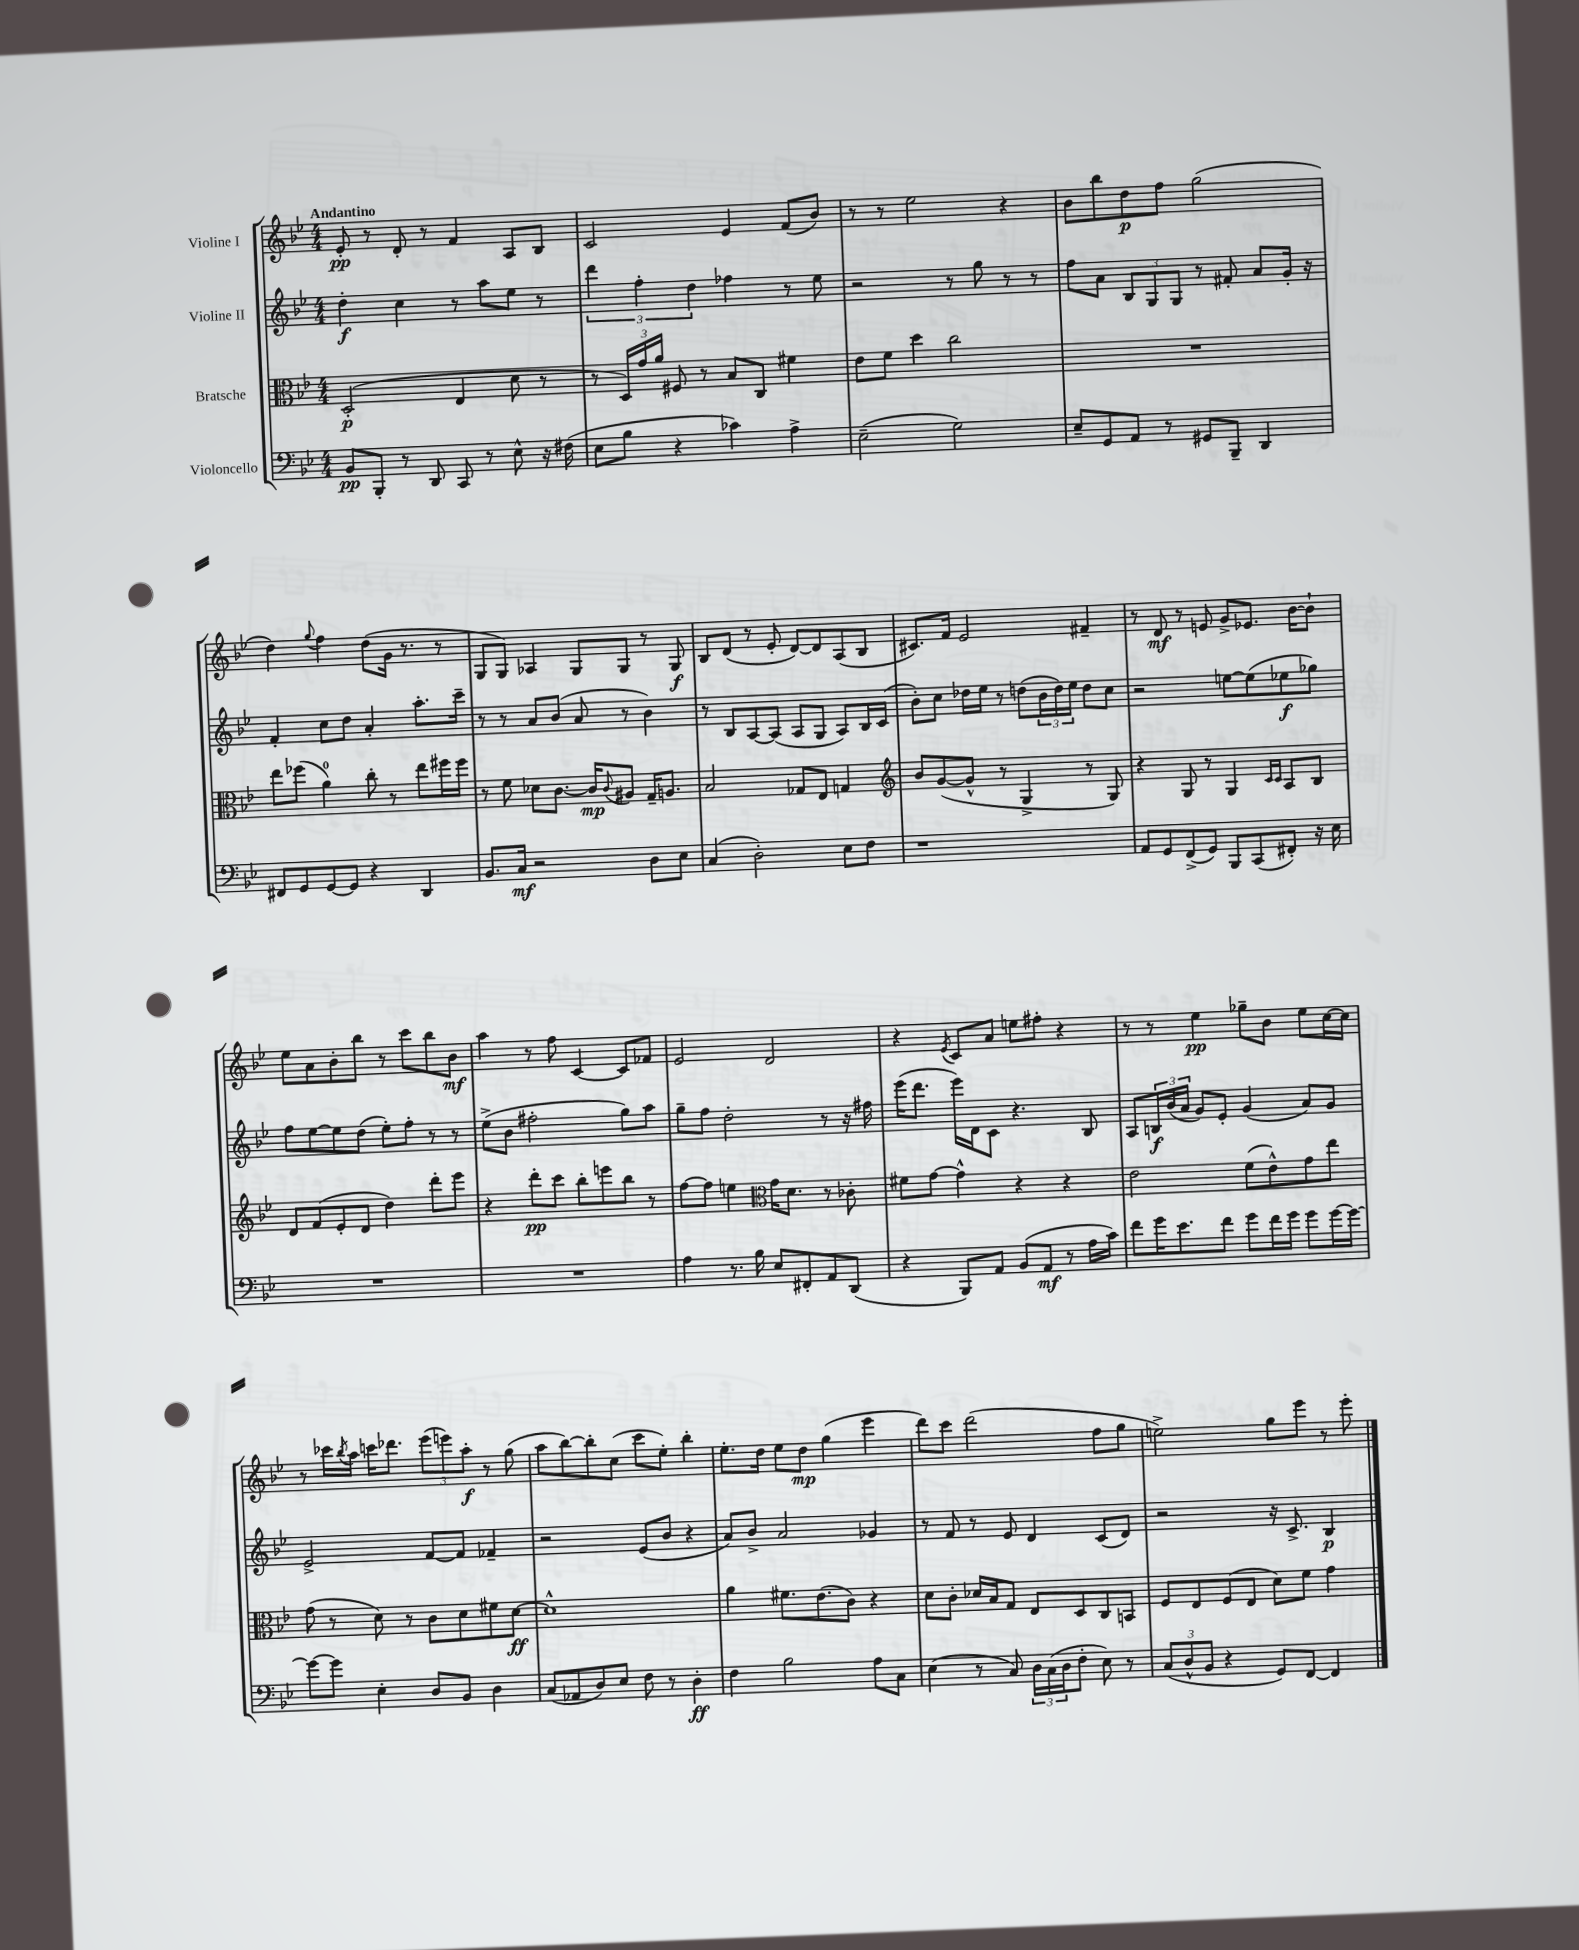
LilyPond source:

<<
\new StaffGroup <<
\new Staff = "s0" \with { instrumentName = "Violine I" } {
    \clef treble \key bes \major \numericTimeSignature \time 4/4 \tempo "Andantino"
    ees'8-.\pp r8 d'8-. r8 f'4 a8 bes8 |
    c'2 ees'4 f'8( bes'8) |
    r8 r8 ees''2 r4 |
    bes'8 bes''8 d''8\p f''8 g''2( |
    d''4) \appoggiatura { g''8 } f''4 d''8( g'16 r8. r8 |
    g8 g8) aes4 g8 g8 r8 g8\f |
    bes8 d'8( r8 ees'8-. d'8~) d'8 a8( bes8 |
    cis'8.) f'16 ees'2 fis'4-- |
    r8 d'8\mf r8 e'8 g'8-> ees'8. bes'16~ bes'8-! |
    ees''8 a'8 bes'8-. bes''8 r8 c'''8 bes''8 bes'8\mf |
    a''4 r8 f''8 c'4~ c'8 fes'8 |
    ees'2 d'2 |
    r4 \acciaccatura { ees'8 } c'8 a'8 e''8 fis''8-. r4 |
    r8 r8 ees''4\pp ges''8-- bes'8 ees''8 c''16~ c''16 |
    r8 ces'''16 \acciaccatura { bes''8 } a''16 c'''16 des'''8. \tuplet 3/2 { ees'''8( e'''8) a''8-.\f } r8 g''8( |
    a''8 bes''8~) bes''8-. c''8( c'''8 ees''8-.) bes''4-. |
    ees''8.-. d''16 ees''8 d''8\mp g''4( ees'''4 |
    d'''8) c'''8 d'''2( f''8 g''8 |
    e''2->) g''8 ees'''8 r8 ees'''8-. \bar "|." |
}
\new Staff = "s1" \with { instrumentName = "Violine II" } {
    \clef treble \key bes \major \numericTimeSignature \time 4/4
    d''4-.\f c''4 r8 a''8 ees''8 r8 |
    \tuplet 3/2 { d'''4 f''4-. d''4 } fes''4 r8 ees''8 |
    r2 r8 g''8 r8 r8 |
    f''8 a'8 \tuplet 3/2 { bes8 g8 g8 } r8 fis'8-. a'8 g'16-. r16 |
    f'4-. c''8 d''8 a'4-. a''8.-. c'''16-- |
    r8 r8 a'8 bes'8( a'8 r8 bes'4) |
    r8 bes8 a8~ a8( a8 g8 a8) bes16 c'16( |
    bes'8-.) c''8 des''16 ees''16 r8 d''8( \tuplet 3/2 { bes'16 d''16) ees''16 } d''8 c''8 |
    r2 e''8~ e''8( ees''8\f ges''8) |
    f''8 ees''8~ ees''8 d''8( ees''8-.) f''8-. r8 r8 |
    ees''8->( bes'8 fis''2-. g''8) a''8 |
    g''8-- f''8 d''2-. r8 r16 fis''16 |
    ees'''16( d'''8. ees'''16) d'16 c'8 r4. bes8 |
    a8 \tuplet 3/2 { b16\f bes'16( a'16 } g'8) ees'8-. g'4( a'8) g'8 |
    ees'2-> f'8~ f'8 fes'4-- |
    r2 ees'8( bes'8 r4 |
    a'8) bes'8-> a'2 ges'4 |
    r8 f'8 r8 ees'8 d'4 c'8( d'8) |
    r2 r16 c'8.-> bes4\p \bar "|." |
}
\new Staff = "s2" \with { instrumentName = "Bratsche" } {
    \clef alto \key bes \major \numericTimeSignature \time 4/4
    d2-.\p( ees4 d'8 r8 |
    r8 \tuplet 3/2 { d16) g'16 a'16 } fis8 r8 bes8 c8 fis'4 |
    ees'8 f'8 d''4 c''2 |
    R1 |
    ees''8 fes''8( a'4-0) c''8-. r8 ees''8 fis''16 fis''16 |
    r8 f'8 des'8 c'8.~ c'16\mp \appoggiatura { c'8 } ais8 g16-- a8. |
    bes2 ges8 ees8 g4 |
    \clef treble bes'8 g'8~( g'8-^ r8 g4-> r8 g8) |
    r4 g8 r8 g4 \grace { c'16 c'16 } a8 bes8 |
    d'8 f'8( ees'8-. d'8 d''4) d'''8-. ees'''8 |
    r4 d'''8-.\pp c'''8 bes''8-. e'''8 bes''8 r8 |
    f''8~ f''8 e''4 \clef alto g'16 d'8. r8 ces'8-. |
    fis'8 g'8~ g'4-^ r4 r4 |
    ees'2 f'8( ees'8-^) g'8 ees''8 |
    g'8( r8 d'8) r8 c'8 d'8 fis'8 d'8~\ff |
    d'1-^ |
    a'4 fis'8. ees'8.( c'8) r4 |
    d'8 c'8-. des'16 bes16 g8 ees8 d8 c8 b,8 |
    f8 ees8 f8( ees8 d'8) f'8 g'4 \bar "|." |
}
\new Staff = "s3" \with { instrumentName = "Violoncello" } {
    \clef bass \key bes \major \numericTimeSignature \time 4/4
    bes,8\pp bes,,8-. r8 d,8 c,8 r8 ees8-^ r16 fis16( |
    ees8 bes8 r4 ces'4) a4-> |
    ees2--( g2) |
    ees8-- g,8 a,8 r8 gis,8 bes,,8-- d,4 |
    fis,8 g,8 g,8~ g,8 r4 d,4 |
    bes,8. c16\mf r2 d8 ees8 |
    c4( d2-.) ees8 f8 |
    r1 |
    a,8 g,8 f,8->( g,8) bes,,8 c,8( fis,8-.) r16 ees16 |
    R1 |
    R1 |
    a4 r8. bes16 ees8 fis,8-. a,8 d,8( |
    r4 bes,,8) a,8 bes,8( a,8\mf r8 a16 c'16) |
    f'8 g'16 ees'8. f'8 g'8 f'16 g'16 g'8 g'16~ g'16~ |
    g'8~ g'8 ees4-. d8 bes,8 d4 |
    c8( aes,8 d8) ees8 f8 r8 d4-.\ff |
    f4 bes2 a8 c8 |
    ees4( r8 c8) \tuplet 3/2 { d16 c16( d16 } f8-. ees8) r8 |
    \tuplet 3/2 { c8( d8-^ bes,8 } r4 g,8) f,8~ f,4 \bar "|." |
}
>>
>>
\layout { \context { \Score \remove "Bar_number_engraver" } }
